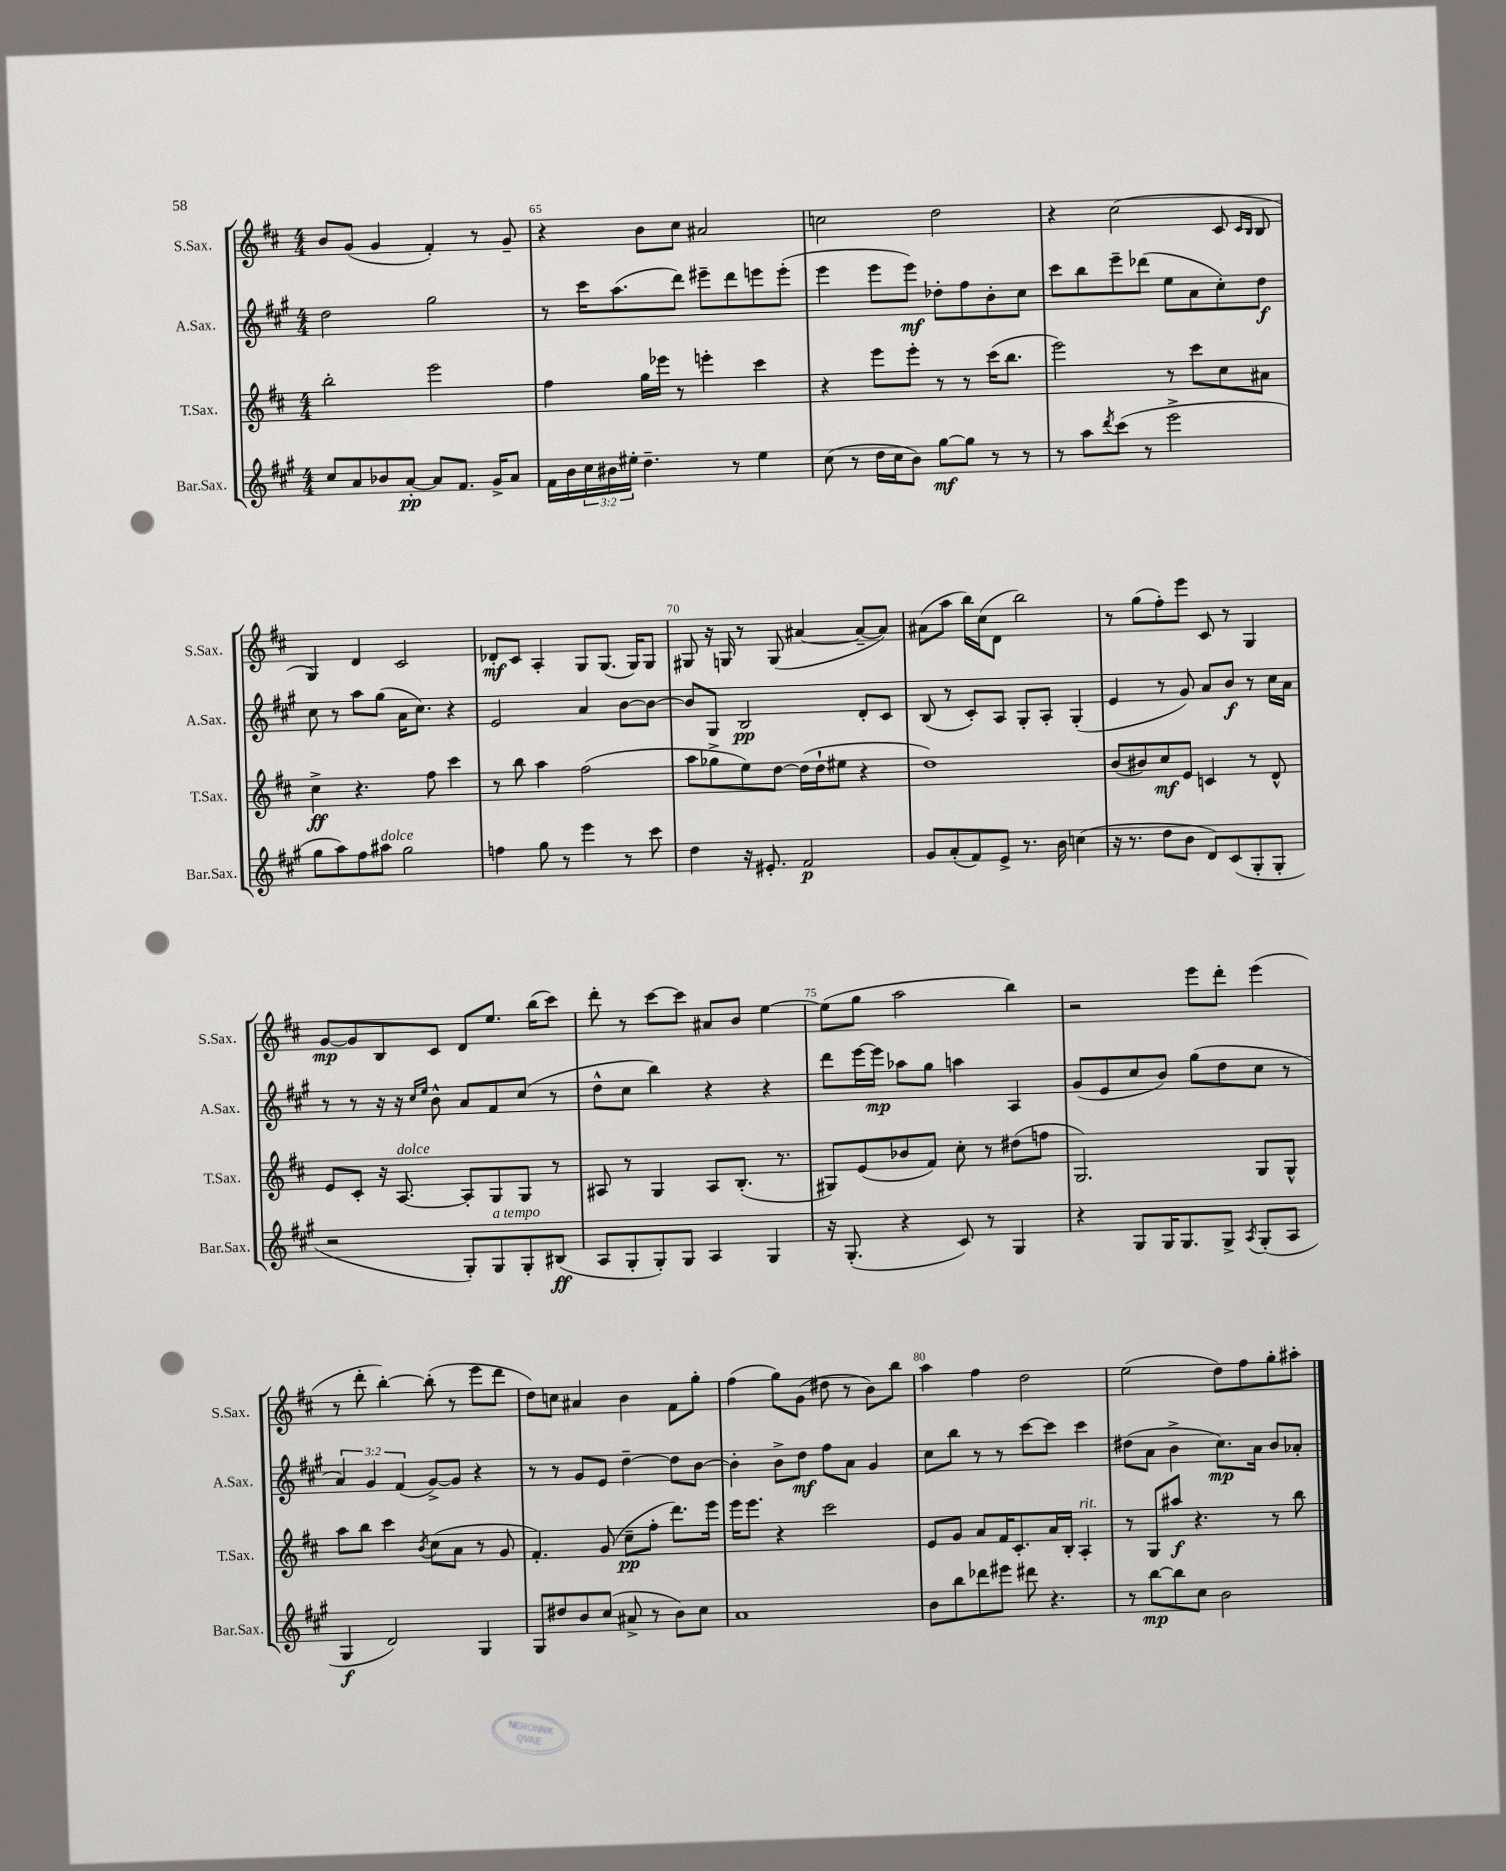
<<
\new StaffGroup <<
\new Staff = "s0" \with { instrumentName = "S.Sax." shortInstrumentName = "S.Sax." } {
    \clef treble \key d \major \numericTimeSignature \time 4/4
    b'8 g'8( g'4 fis'4-.) r8 g'8-- |
    r4 b'8 cis''8 ais'2 |
    c''2 d''2 |
    r4 cis''2( cis'8 \grace { cis'16 b16 } b8 |
    g4) d'4 cis'2 |
    des'8-.\mf cis'8 a4-. g8 g8.( g16) g8 |
    gis8 r16 g16 r8 g8( ais'4~ ais'8~-- ais'8) |
    ais'8( a''8 b''16) cis''16( d'8 b''2) |
    r8 g''8( fis''8-.) e'''8 cis'8 r8 g4 |
    g'8~\mp g'8 b8 cis'8 d'8 e''8. b''16( cis'''8) |
    d'''8-. r8 cis'''8~ cis'''8 ais'8 b'8 e''4~ |
    e''8( g''8 a''2 b''4) |
    r2 e'''8 d'''8-. e'''4( |
    r8 d'''8-. b''4~-.) b''8-.( r8 e'''8 d'''8 |
    d''8) c''8 ais'4 b'4 fis'8 g''8-. |
    fis''4( g''8) g'8( dis''8 r8 b'8) b''8 |
    a''4 fis''4 d''2 |
    e''2( d''8) fis''8 g''8-. ais''8-. \bar "|." |
}
\new Staff = "s1" \with { instrumentName = "A.Sax." shortInstrumentName = "A.Sax." } {
    \clef treble \key a \major \numericTimeSignature \time 4/4 \override Staff.TupletNumber.text = #tuplet-number::calc-fraction-text
    d''2 gis''2 |
    r8 cis'''16 a''8.( d'''8) eis'''8-- d'''8 e'''8 e'''8-.( |
    e'''4 e'''8 e'''8\mf) des''8-. fis''8 b'8-. cis''8 |
    cis'''8 b''8 e'''8-- des'''8( e''8 a'8 cis''8-.) d''8\f |
    cis''8 r8 a''8 gis''8( a'16 cis''8.) r4 |
    e'2 a'4 b'8~ b'8~ |
    b'8 gis8 b2\pp d'8-. cis'8 |
    b8( r8 cis'8-.) a8 gis8-. a8-. gis4-.( |
    e'4 r8 gis'8) a'8 b'8\f r8 cis''16 a'16 |
    r8 r8 r16 r16 \grace { cis''16 e''16 } b'8-^ a'8 fis'8 cis''8( r8 |
    d''8-^ cis''8 b''4) r4 r4 |
    d'''8 e'''16~ e'''16\mp aes''8 gis''8 a''4 a4 |
    gis'8( e'8 cis''8 b'8) gis''8( d''8 cis''8 r8 |
    \tuplet 3/2 { a'4) gis'4 fis'4( } gis'8~->) gis'8 r4 |
    r8 r8 gis'8 e'8 d''4~-- d''8 b'8~ |
    b'4-. b'8-> d''8\mf fis''8 a'8 gis'4 |
    cis''8 b''8 r8 r8 cis'''8~ cis'''8 cis'''4 |
    dis''8( a'8 b'4-> cis''8.\mp) a'16 b'8 aes'8-. \bar "|." |
}
\new Staff = "s2" \with { instrumentName = "T.Sax." shortInstrumentName = "T.Sax." } {
    \clef treble \key d \major \numericTimeSignature \time 4/4
    b''2-. e'''2 |
    fis''4 g''16 ees'''16 r8 e'''4-. cis'''4 |
    r4 e'''8 e'''8-. r8 r8 cis'''16( b''8. |
    e'''2) r8 cis'''8 cis''8 ais'8 |
    cis''4->\ff r4. fis''8 cis'''4 |
    r8 b''8 a''4 fis''2( |
    a''8 ges''8-> e''8) d''8~ d''16( d''16-! eis''8 r4 |
    d''1) |
    b'8( bis'8) cis''8\mf e'8 c'4 r8 d'8-^ |
    e'8 cis'8-. r16 a8.~^\markup { \italic "dolce" } a8-. g8 g8 r8 |
    ais8 r8 g4 ais8 b8.-.( r8. |
    gis8) e'8( bes'8 fis'8) cis''8-. r8 dis''8( f''8 |
    g2.) g8 g8-^ |
    a''8 b''8 cis'''4 \acciaccatura { b'8 } cis''8( a'8 r8 g'8 |
    fis'4.-.) g'8( cis''8--\pp fis''8-. d'''8.) e'''16 |
    e'''16 e'''8. r4 cis'''2 |
    e'8 g'8 a'8 fis'16 cis'8.-. a'16 b16-. a4-.^\markup { \italic "rit." } |
    r8 g8 ais''8\f r4. r8 b''8 \bar "|." |
}
\new Staff = "s3" \with { instrumentName = "Bar.Sax." shortInstrumentName = "Bar.Sax." } {
    \clef treble \key a \major \numericTimeSignature \time 4/4 \override Staff.TupletNumber.text = #tuplet-number::calc-fraction-text
    cis''8 a'8 bes'8 a'8~-.\pp a'8 fis'8. gis'16-> a'8 |
    fis'16 b'16 \tuplet 3/2 { cis''16 bis'16 eis''16-. } d''4.-- r8 eis''4 |
    cis''8( r8 d''16 cis''16 b'8) gis''8~\mf gis''8 r8 r8 |
    r8 a''8 \acciaccatura { d'''8 } cis'''8( r8 e'''2-> |
    gis''8 a''8) fis''8 ais''8^\markup { \italic "dolce" } gis''2 |
    f''4 gis''8 r8 e'''4 r8 cis'''8 |
    d''4 r16 eis'8.-. fis'2\p |
    gis'8 a'8-.( fis'8) e'8-> r8. b'16 c''4( |
    r16 r8. d''8 b'8 d'8) cis'8( gis8-. gis8-. |
    r2 gis8-.) gis8^\markup { \italic "a tempo" } gis8-. bis8\ff( |
    a8 gis8-. gis8-.) gis8 a4 gis4 |
    r16 gis8.-.( r4 cis'8) r8 gis4 |
    r4 gis8 gis16 gis8. gis8-> \acciaccatura { a8 } gis8-.( a8 |
    gis4\f d'2) gis4 |
    gis8 dis''8 b'8 cis''8( ais'8-> r8 b'8) cis''8 |
    a'1 |
    b'8 b''8 des'''8 eis'''8 dis'''8 r4. |
    r8 b''8~\mp b''8 cis''8 b'2 \bar "|." |
}
>>
>>
\layout { \context { \Score currentBarNumber = #64 \override BarNumber.break-visibility = ##(#f #t #t) barNumberVisibility = #(every-nth-bar-number-visible 5) } }
